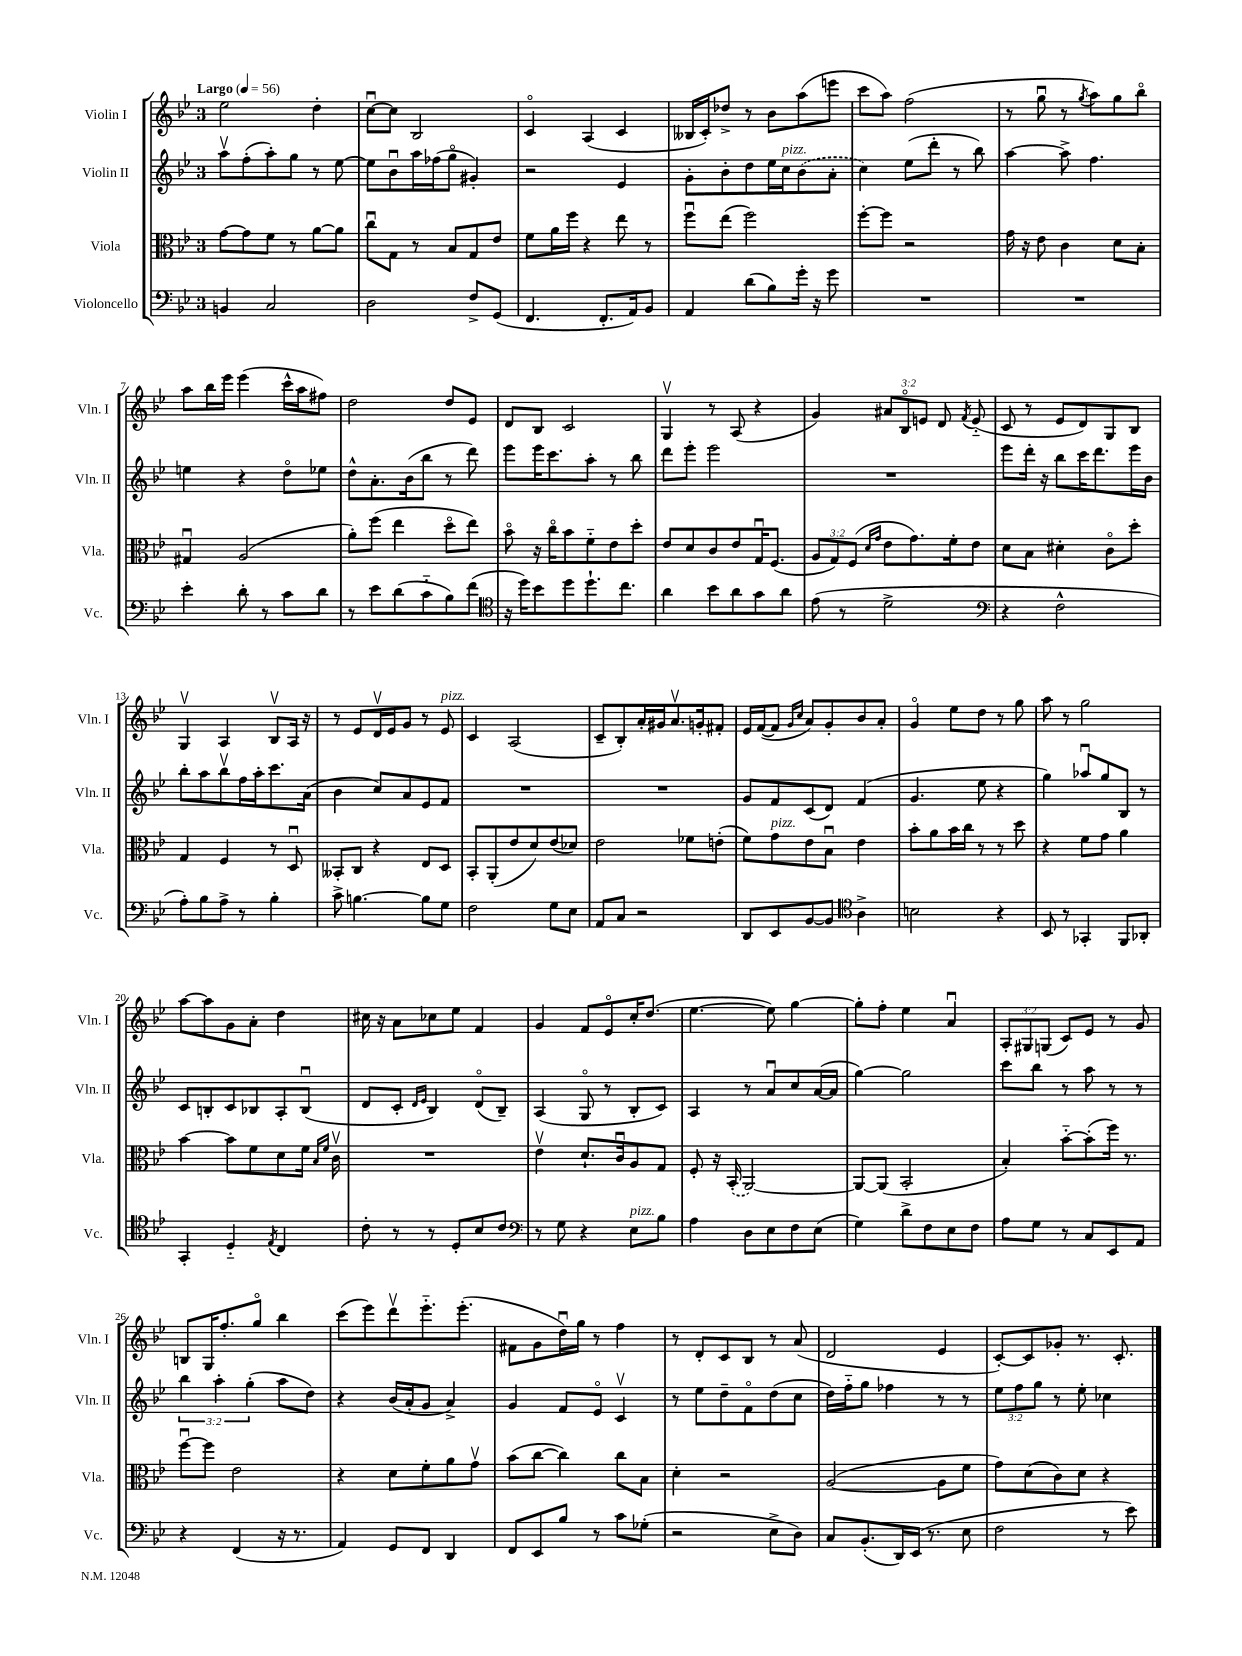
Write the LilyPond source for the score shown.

<<
\new StaffGroup <<
\new Staff = "s0" \with { instrumentName = "Violin I" shortInstrumentName = "Vln. I" } {
    \clef treble \key bes \major \once \override Staff.TimeSignature.style = #'single-digit \time 3/4 \override Staff.TupletNumber.text = #tuplet-number::calc-fraction-text \tempo "Largo" 4 = 56
    \autoBeamOff ees''2 d''4-. |
    c''8[~\downbow c''8] bes2 |
    c'4\flageolet a4( c'4 |
    beses16[ c'16-.) des''8]-> r8 bes'8[ a''8( e'''8] |
    c'''8[ a''8]) f''2( |
    r8 g''8\downbow r8 \acciaccatura { g''8 } a''8[) g''8 bes''8]\flageolet |
    a''8[ bes''16 ees'''16] ees'''4( c'''16[-^ a''16 fis''8]) |
    d''2 d''8[ ees'8] |
    d'8[ bes8] c'2 |
    g4\upbow r8 a8( r4 |
    g'4) \tuplet 3/2 { ais'8[ bes8\flageolet e'8] } d'8 \acciaccatura { f'8 } e'8-_( |
    c'8 r8 ees'8[ d'8) g8 bes8] |
    g4\upbow a4 bes8[\upbow a16] r16 |
    r8 ees'8[ d'16\upbow ees'16 g'8] r8 ees'8^\markup { \italic "pizz." } |
    c'4 a2( |
    c'8[-- bes8-.) a'16-. gis'16 a'8.\upbow g'16-. fis'8]-. |
    ees'16[ f'16~( f'8] \grace { g'16[ c''16] } a'8[) g'8-. bes'8 a'8]-. |
    g'4\flageolet ees''8[ d''8] r8 g''8 |
    a''8 r8 g''2 |
    a''8[~ a''8 g'8 a'8]-. d''4 |
    cis''16 r16 a'8[ ces''8 ees''8] f'4 |
    g'4 f'8[ ees'8\flageolet c''16-. d''8.]( |
    ees''4.~ ees''8) g''4~ |
    g''8[-. f''8]-. ees''4 a'4\downbow |
    \tuplet 3/2 { a8[-. gis8 g8]( } c'8[) ees'8] r8 g'8 |
    b8[ g16 f''8.-. g''8]\flageolet bes''4 |
    c'''8[( ees'''8) d'''8\upbow ees'''8.-_ ees'''8.]-.( |
    fis'8[ g'8 d''16\downbow) g''16] r8 f''4 |
    r8 d'8[-. c'8 bes8] r8 a'8( |
    d'2 ees'4 |
    c'8[~-.) c'8 ges'8]-. r8. c'8.-. \bar "|." |
}
\new Staff = "s1" \with { instrumentName = "Violin II" shortInstrumentName = "Vln. II" } {
    \clef treble \key bes \major \once \override Staff.TimeSignature.style = #'single-digit \time 3/4 \override Staff.TupletNumber.text = #tuplet-number::calc-fraction-text
    \autoBeamOff a''8[\upbow f''8-.( a''8-.) g''8] r8 ees''8~ |
    ees''8[ bes'8\downbow a''16 fes''16( g''8]\flageolet gis'4-.) |
    r2 ees'4 |
    g'8[-. bes'8-. d''8 ees''16 c''16^\markup { \italic "pizz." } \once \slurDashed bes'8( a'8]-. |
    c''4) ees''8[( d'''8]-. r8 bes''8) |
    a''4~ a''8-> f''4. |
    e''4 r4 d''8[\flageolet ees''8] |
    d''8[-^ a'8.-. bes'16( bes''8] r8 d'''8) |
    ees'''8[ ees'''16 c'''8. a''8]-. r8 bes''8 |
    d'''8[ ees'''8]-. ees'''2 |
    R2. |
    ees'''8[ d'''16]-. r16 bes''8[ c'''16 d'''8. ees'''16 bes'16] |
    bes''8[-. a''8 bes''8\upbow f''16 a''16-. c'''8. a'16]( |
    bes'4 c''8[) a'8 ees'8 f'8] |
    R2. |
    R2. |
    g'8[ f'8 c'8( d'8]) f'4( |
    g'4. ees''8 r4 |
    g''4) aes''8[\downbow g''8 bes8] r8 |
    c'8[ b8-. c'8 bes8 a8-. bes8]\downbow( |
    d'8[ c'8]-. \grace { d'16[ ees'16] } bes4) d'8[\flageolet( bes8]--) |
    a4( g8\flageolet r8 bes8[-. c'8]) |
    a4 r8 a'8[\downbow c''8 a'16~( a'16] |
    g''4~) g''2 |
    c'''8[ bes''8] r8 a''8 r8 r8 |
    \tuplet 3/2 { bes''4 a''4-. g''4-.( } a''8[ d''8]) |
    r4 bes'16[( a'16-. g'8] a'4->) |
    g'4 f'8[ ees'8]\flageolet c'4\upbow |
    r8 ees''8[ d''8-- f'8\flageolet d''8( c''8] |
    d''16[) f''16-_ g''8] fes''4 r8 r8 |
    \tuplet 3/2 { ees''8[ f''8 g''8] } r8 ees''8-. ces''4 \bar "|." |
}
\new Staff = "s2" \with { instrumentName = "Viola" shortInstrumentName = "Vla." } {
    \clef alto \key bes \major \once \override Staff.TimeSignature.style = #'single-digit \time 3/4 \override Staff.TupletNumber.text = #tuplet-number::calc-fraction-text
    \autoBeamOff g'8[~ g'8 f'8] r8 a'8[~ a'8] |
    c''8[\downbow g8] r8 bes8[ g8 ees'8] |
    f'8[ a'16 f''16] r4 ees''8 r8 |
    f''8[\downbow ees''8]( f''2) |
    f''8[~-. f''8] r2 |
    g'16 r16 ees'8 c'4 d'8[ bes8]-. |
    gis4\downbow a2( |
    a'8[-.) f''8]( ees''4 d''8[\flageolet ees''8]) |
    bes'8\flageolet r16 c''16[\flageolet bes'8 f'8-_ ees'8 d''8]-. |
    ees'8[ d'8 c'8 ees'8 g16\downbow f8.]( |
    \tuplet 3/2 { a8[ g8) f8]( } \grace { d'16[ g'16] } ees'8[ g'8.) f'16-. ees'8] |
    d'8[ bes8] dis'4-. c'8[\flageolet d''8]-. |
    g4 f4 r8 d8\downbow |
    beses,8[-. c8] r4 ees8[ d8] |
    bes,8[-. a,8-.( ees'8 d'8) ees'8( des'8]) |
    ees'2 fes'8[ e'8]-.( |
    f'8[) g'8^\markup { \italic "pizz." } ees'8 bes8]\downbow ees'4 |
    bes'8[-. a'8 bes'16 c''16] r8 r8 d''8 |
    r4 f'8[ g'8] a'4 |
    bes'4~ bes'8[ f'8 d'8 f'16] \grace { bes16[ f'16] } c'16\upbow |
    R2. |
    ees'4\upbow d'8.[-! c'16\downbow a8 g8] |
    f8-. r16 \once \slurDashed bes,16-.( a,2~) |
    a,8[~ a,8]( bes,2-. |
    bes4-.) bes'8[~-_ bes'8-.( f''16]) r8. |
    f''8[~\downbow f''8] ees'2 |
    r4 d'8[ f'8-. a'8 g'8]\upbow |
    bes'8[( c''8]~ c''4) c''8[ bes8] |
    d'4-. r2 |
    a2~( a8[ f'8] |
    g'8[) d'8( c'8) d'8] r4 \bar "|." |
}
\new Staff = "s3" \with { instrumentName = "Violoncello" shortInstrumentName = "Vc." } {
    \clef bass \key bes \major \once \override Staff.TimeSignature.style = #'single-digit \time 3/4
    \autoBeamOff b,4 c2 |
    d2 f8[-> g,8]( |
    f,4. f,8.[-. a,16) bes,8] |
    a,4 d'8[( bes8) g'16]-. r16 g'8 |
    R2. |
    R2. |
    ees'4-. d'8-. r8 c'8[ d'8] |
    r8 ees'8[ d'8( c'8-_ bes8) f'8]( |
    \clef tenor r16 d''16[) bes'8 d''8 d''8.-! c''8.] |
    a'4 bes'8[ a'8 g'8 a'8] |
    ees'8( r8 d'2-> |
    \clef bass r4 f2-^ |
    a8[-.) bes8 a8]-> r8 bes4-. |
    c'8-> b4.~ b8[ g8] |
    f2 g8[ ees8] |
    a,8[ c8] r2 |
    d,8[ ees,8 bes,8~ bes,8] \clef tenor a4-> |
    b2 r4 |
    bes,8 r8 ges,4-. f,8[ aes,8]-. |
    g,4-. d4-_ \acciaccatura { ees8 } c4 |
    c'8-. r8 r8 d8[-. bes8 c'8] |
    \clef bass r8 g8 r4 ees8[^\markup { \italic "pizz." } bes8] |
    a4 d8[ ees8 f8 ees8]( |
    g4) d'8[-> f8 ees8 f8] |
    a8[ g8] r8 c8[ ees,8 a,8] |
    r4 f,4( r16 r8. |
    a,4) g,8[ f,8] d,4 |
    f,8[ ees,8 bes8] r8 c'8[ ges8]-.( |
    r2 ees8[-> d8]) |
    c8[ bes,8.-.( d,16) ees,16]( r8. ees8 |
    f2 r8 ees'8) \bar "|." |
}
>>
>>
